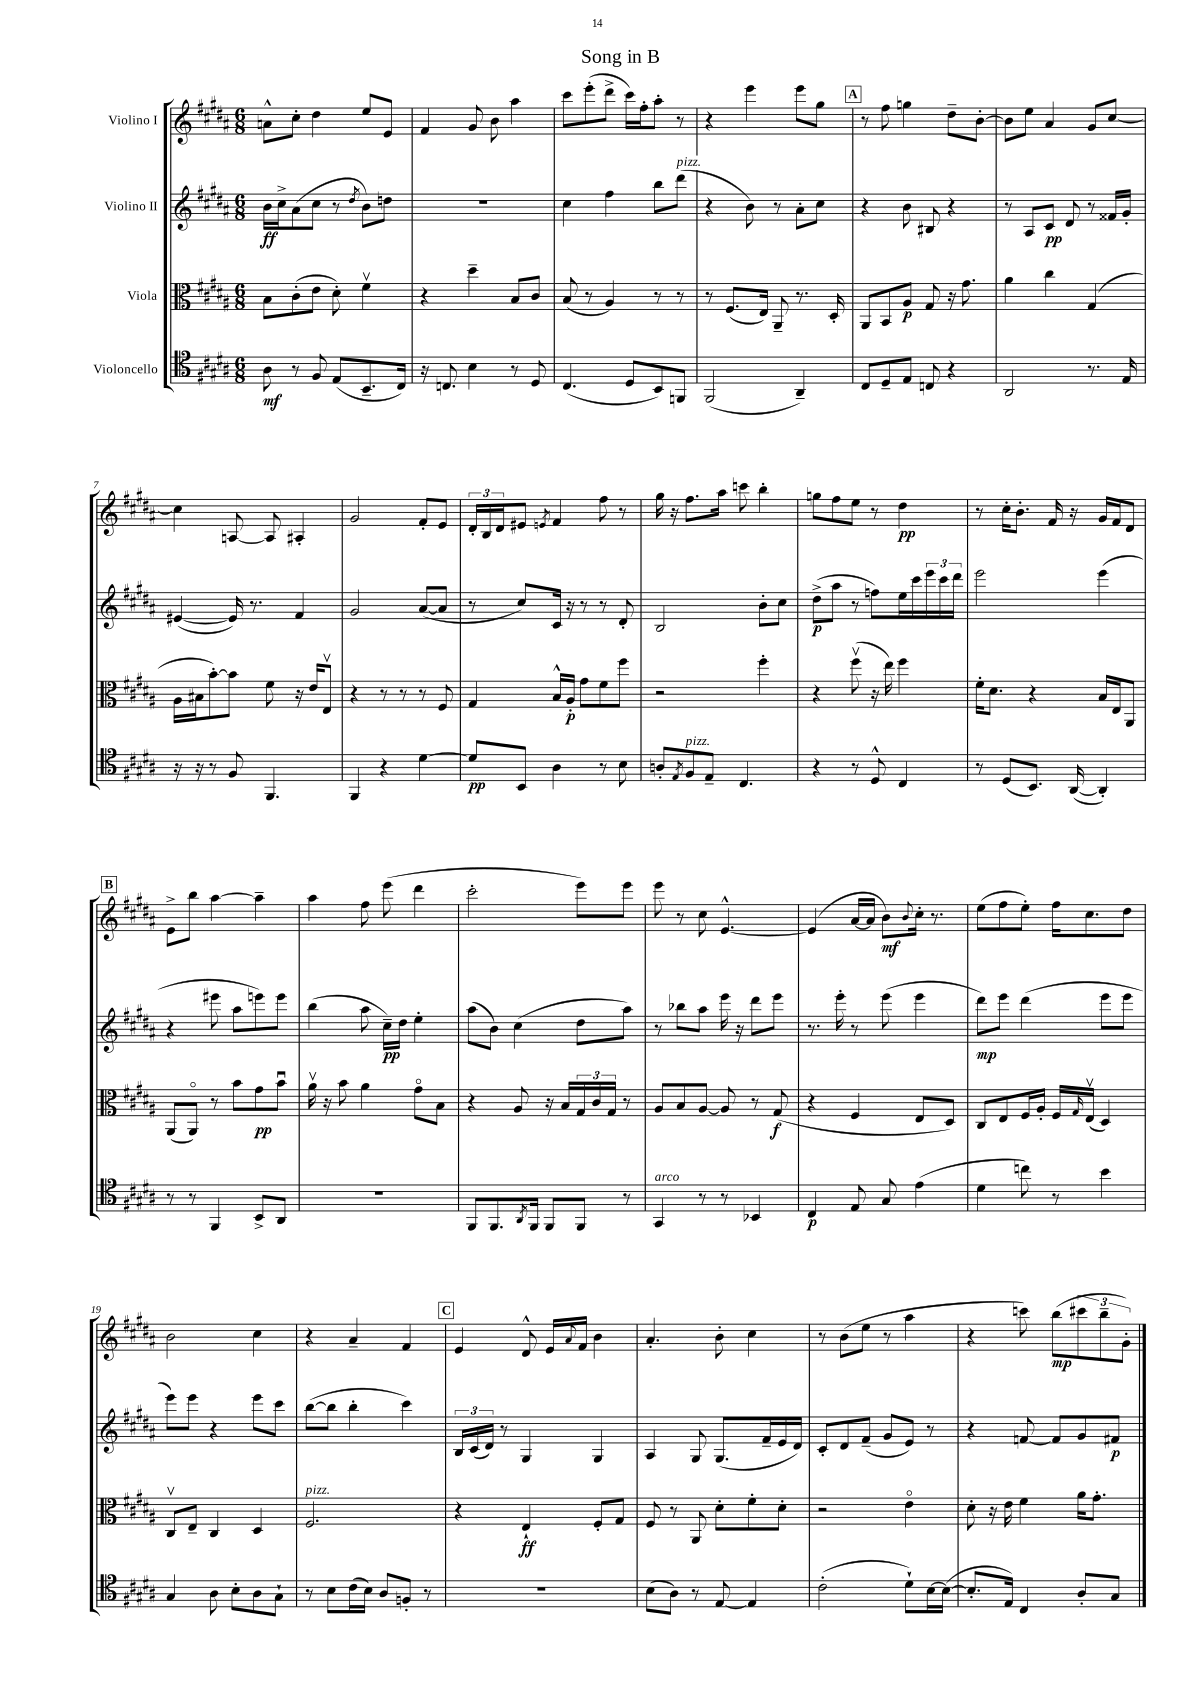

**kern	**kern	**kern	**kern
*staff4	*staff3	*staff2	*staff1
*clefC4	*clefC3	*clefG2	*clefG2
*k[f#c#g#d#a#]	*k[f#c#g#d#a#]	*k[f#c#g#d#a#]	*k[f#c#g#d#a#]
*M6/8	*M6/8	*M6/8	*M6/8
8A#	8B	16b	8a^^
.	.	16cc#^	.
8r	(8c#'	(8a#	8cc#'
8F#	8e	8cc#	4dd#
(8E	8d#')	8r	.
.	.	8qdd#	.
8.BB~	4f#v	8b)	8ee
.	.	8dd	8e
16C#)	.	.	.
=	=	=	=
16r	4r	2.r	4f#
8.C	.	.	.
4B	4dd#~	.	8g#
.	.	.	8b
8r	8B	.	4aa#
8D#	8c#	.	.
=	=	=	=
(4.C#	(8B	4cc#	8ccc#
.	8r	.	(8eee'
.	4A#)	4ff#	8ddd#^
8D#	.	.	16ccc#)
.	.	.	16ff#'
8BB)	8r	8bb	8aa#'
8FF	8r	(8ddd#	8r
=	=	=	=
(2FF#	8r	4r	4r
.	(8.F#	.	.
.	.	8b)	4eee
.	16E)	.	.
.	8AA#~	8r	.
4AA#~)	8.r	8a#'	8eee
.	.	8cc#	8gg#
.	16D#'	.	.
=	=	=	=
8C#	8AA#	4r	8r
8D#~	8BB	.	8ff#
8E	8A#	8b	4gg
8C	8G#	8B#	.
4r	16r	4r	8dd#~
.	8.g#	.	.
.	.	.	[8b'
=	=	=	=
2AA#	4a#	8r	8b]
.	.	8A#	8ee
.	4cc#	8c#	4a#
.	.	8d#	.
8.r	(4G#	8r	8g#
.	.	16f##	[8cc#
16E	.	16g#'	.
=	=	=	=
16r	16A#	([4e#	4cc#]
16r	16B#	.	.
8r	[8b')	.	.
8F#	8b]	16e#])	[8A
.	.	8.r	.
4.FF#	8f#	.	8A]
.	16r	4f#	4A#'
.	16e	.	.
.	8Ev	.	.
=	=	=	=
4FF#	4r	2g#	2g#
4r	8r	.	.
.	8r	.	.
[4d#	8r	([8a#	8f#'
.	8F#	8a#]	8e
=	=	=	=
8d#]	4G#	8r	24d#'
.	.	.	24B
.	.	.	24d#
8BB	.	8cc#)	8e#
.	.	.	8qe
4A#	16B^^	16c#	4f#
.	16A#'	16r	.
.	8g#	8r	.
8r	8f#	8r	8ff#
8B	8ff#	8d#'	8r
=	=	=	=
8A'	2r	2B	16gg#
.	.	.	16r
8qE	.	.	.
8F#	.	.	8.ff#
8E~	.	.	.
.	.	.	16aa#
4.C#	.	.	8ccc
.	4ff#'	8b'	4bb'
.	.	8cc#	.
=	=	=	=
4r	4r	(8dd#^	8gg
.	.	8aa#	8ff#
8r	(8ff#v	8r	8ee
8D#^^	16r	8ff)	8r
.	16ee)	.	.
4C#	4ff#	16ee	4dd#
.	.	16ccc#	.
.	.	24eee	.
.	.	24ccc#	.
.	.	24ddd#	.
=	=	=	=
8r	16f#'	2eee	8r
.	8.d#	.	.
(8D#	.	.	16cc#'
.	.	.	8.b'
8.BB)	4r	.	.
.	.	.	16f#
([16AA#	.	.	16r
4AA#'])	16B	(4eee	16g#
.	16E	.	16f#
.	8AA#	.	8d#
=	=	=	=
8r	(8AA#	4r	8e^
8r	8AA#o)	.	8bb
4FF#	8r	8eee#	[4aa#
.	8b	8aa#	.
8BB^	8g#	8eee)	4aa#~]
8AA#	8bu	8eee	.
=	=	=	=
2.r	16a#v	(4bb	4aa#
.	16r	.	.
.	8b	.	.
.	4a#	8aa#	8ff#
.	.	16cc#~)	(8eee
.	.	16dd#	.
.	8g#o	4ee'	4ddd#
.	8B	.	.
=	=	=	=
8FF#	4r	(8aa#	2ccc#'
8.FF#	.	8b)	.
.	8A#	(4cc#	.
8qAA#	.	.	.
16FF#	.	.	.
8FF#	16r	.	.
.	16B	.	.
8FF#	24G#	8dd#	8eee)
.	24c#	.	.
.	24G#	.	.
8r	8r	8aa#)	8eee
=	=	=	=
4GG#	8A#	8r	8eee
.	8B	8bb-	8r
8r	[8A#	8aa#	8cc#
8r	8A#]	16eee	[4.e^^
.	.	16r	.
4BB-	8r	8ddd#	.
.	(8G#	8eee	.
=	=	=	=
4C#	4r	8.r	(4e]
.	.	16eee'	.
8E	4F#	8r	[16a#
.	.	.	16a#]
8G#	.	(8eee	8b)
.	.	.	8qqb
(4e	8E	4eee	16cc#'
.	.	.	8.r
.	8D#)	.	.
=	=	=	=
4d#	8C#	8ddd#)	(8ee
.	8E	8eee	8ff#
8cc)	16F#	(4ddd#	8ee')
.	16A#'	.	.
8r	16F#	.	16ff#
.	16qqG#	.	.
.	(16Ev	.	8.cc#
4b	4D#)	8eee	.
.	.	8eee	8dd#
=	=	=	=
4G#	8C#v	8eee)	2b
.	8E~	8eee	.
8A#	4C#	4r	.
8B'	.	.	.
8A#	4D#	8eee	4cc#
8G#`	.	8ccc#	.
=	=	=	=
8r	2.F#	([8bb	4r
8B	.	8bb]	.
(16c#	.	4bb'	4a#~
16B)	.	.	.
8A#	.	.	.
8F'	.	4ccc#)	4f#
8r	.	.	.
=	=	=	=
2.r	4r	24B	4e
.	.	(24c#	.
.	.	24d#)	.
.	.	8r	.
.	4E`	4G#	8d#^^
.	.	.	16e
.	.	.	8qqa#
.	.	.	16f#
.	8F#'	4G#	4b
.	8G#	.	.
=	=	=	=
(8B	8F#	4A#	4.a#'
8A#)	8r	.	.
8r	8AA#	8G#	.
[8E	8d#'	(8.G#	8b'
4E]	8f#'	.	4cc#
.	.	16f#~	.
.	8d#'	16e	.
.	.	16d#)	.
=	=	=	=
(2c#'	2r	8c#'	8r
.	.	8d#	(8b
.	.	(8f#~	8ee
.	.	8g#	8r
8d#`)	4eo	8e)	4aa#
[16B	.	8r	.
(16B_	.	.	.
=	=	=	=
8.B']	8d#'	4r	4r
.	16r	.	.
16E)	16e	.	.
4C#	4f#	[8f	8ccc)
.	.	8f]	(8bb
8A#'	16a#	8g#	12ccc#
.	8.g#'	.	.
.	.	.	12bb~
8G#	.	8f#	.
.	.	.	12g#')
==	==	==	==
*-	*-	*-	*-
